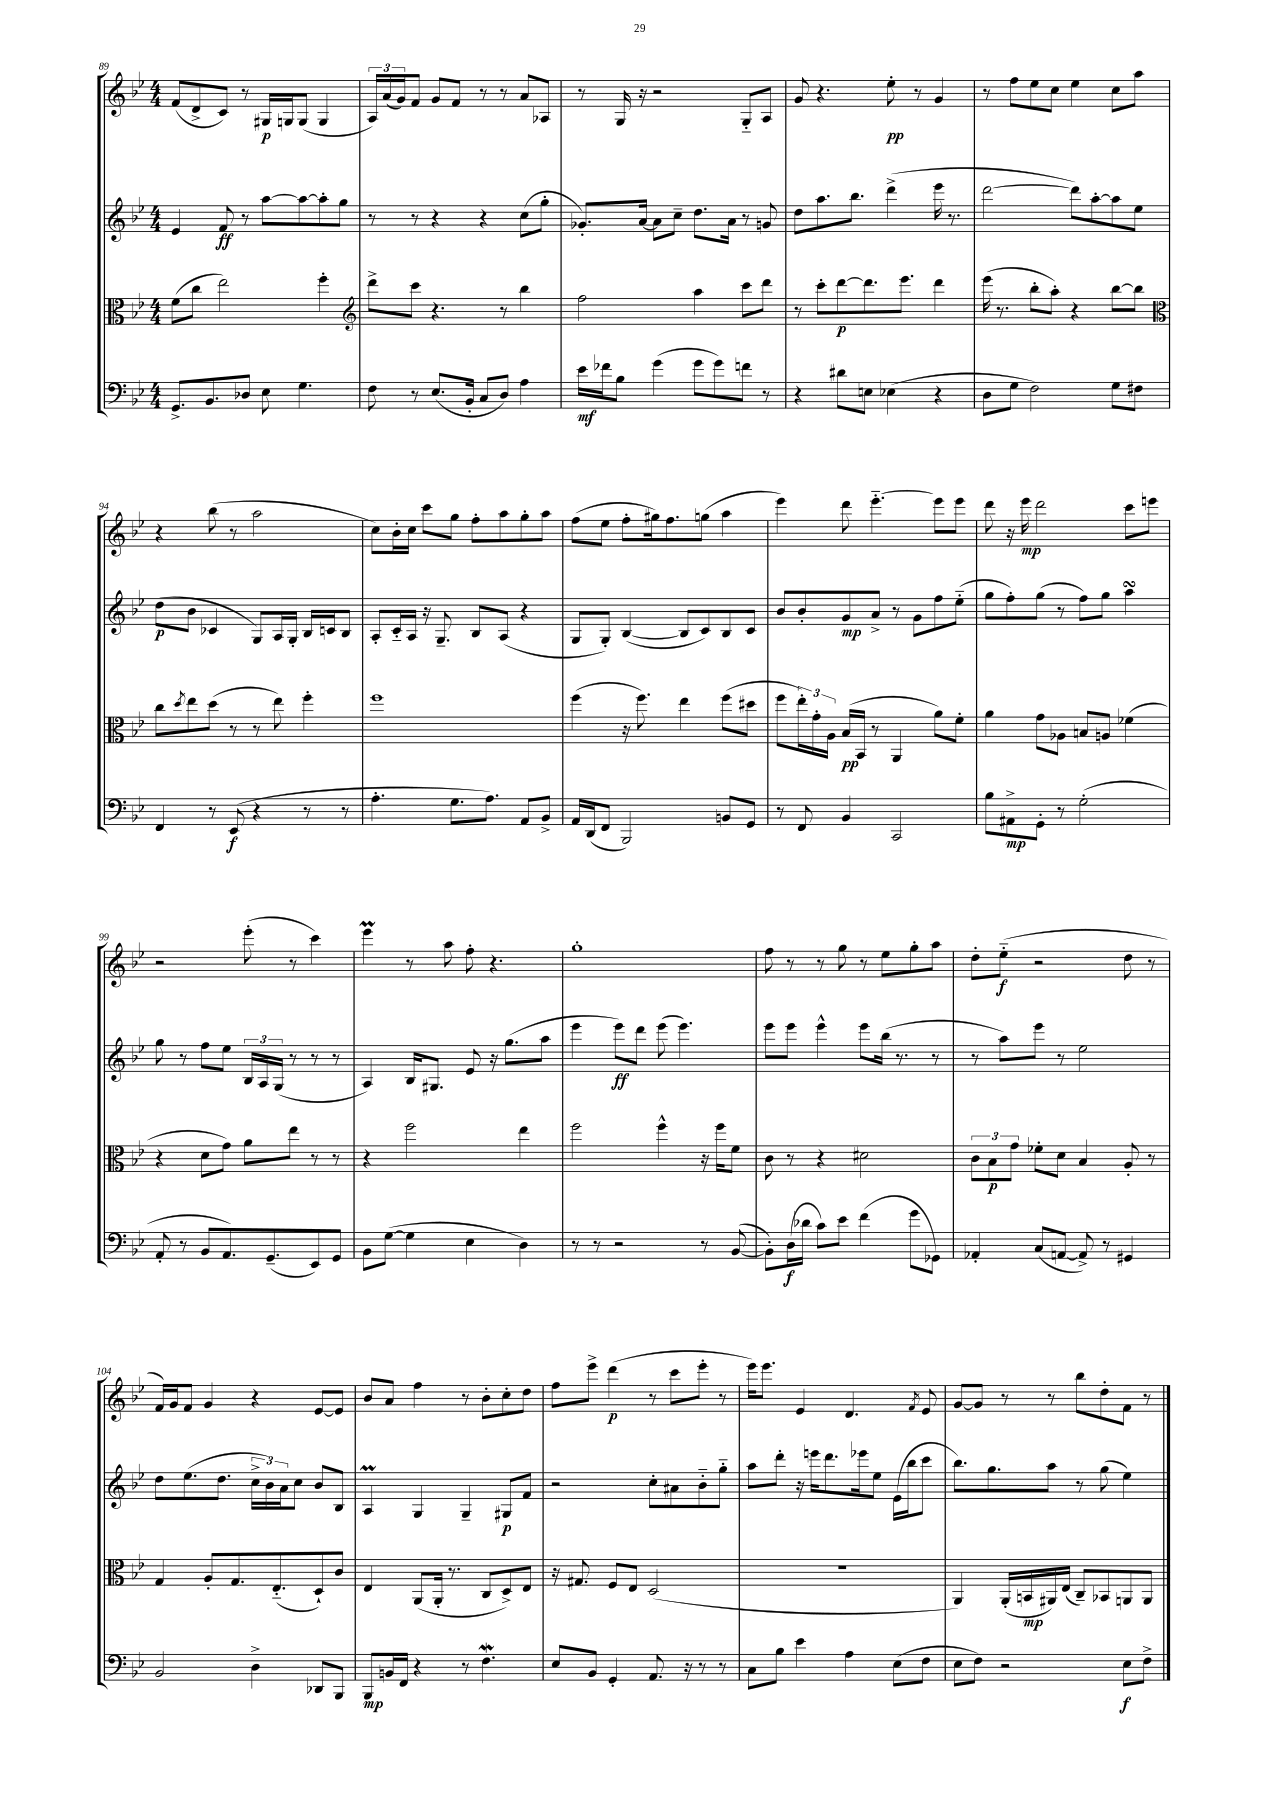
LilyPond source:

<<
\new StaffGroup <<
\new Staff = "s0" {
    \clef treble \key bes \major \numericTimeSignature \time 4/4
    f'8( d'8-> c'8) r8 gis16\p g16 g8( g4 |
    \tuplet 3/2 { a16) a'16( g'16) } f'8 g'8 f'8 r8 r8 a'8 aes8 |
    r8 g16 r16 r2 g8-_ a8 |
    g'8 r4. ees''8-.\pp r8 g'4 |
    r8 f''8 ees''8 c''8 ees''4 c''8 a''8 |
    r4 bes''8( r8 a''2 |
    c''8) bes'16-. c''16 c'''8 g''8 f''8-. a''8 g''8-. a''8 |
    f''8( ees''8 f''8-. gis''16) f''8. g''8( a''4 |
    ees'''4) d'''8 ees'''4.~-_ ees'''8 ees'''8 |
    d'''8 r16 ees'''16\mp d'''2 c'''8 e'''8 |
    r2 ees'''8-.( r8 c'''4) |
    ees'''4\prall r8 a''8 f''8-. r4. |
    g''1-. |
    f''8 r8 r8 g''8 r8 ees''8 g''8-. a''8 |
    d''8-. ees''8-_\f( r2 d''8 r8 |
    f'16) g'16 f'8 g'4 r4 ees'8~ ees'8 |
    bes'8 a'8 f''4 r8 bes'8-. c''8-. d''8 |
    f''8 ees'''8-> d'''4\p( r8 c'''8 ees'''8-. r8 |
    ees'''16) ees'''8. ees'4 d'4. \acciaccatura { f'8 } ees'8 |
    g'8~ g'8 r8 r8 bes''8 d''8-. f'8 r8 \bar "|." |
}
\new Staff = "s1" {
    \clef treble \key bes \major \numericTimeSignature \time 4/4
    ees'4 f'8\ff r8 a''8~ a''8~ a''8-. g''8 |
    r8 r8 r4 r4 c''8( g''8-. |
    ges'8.-.) a'16~ a'8 c''8-- d''8. a'16 r8 g'8 |
    d''8 a''8. bes''8. d'''4->( ees'''16 r8. |
    d'''2~ d'''8) a''8~-. a''8 ees''8 |
    d''8\p( bes'8 ces'4 g8) a16 g16-. bes16 c'16 bes8 |
    a8-. c'16-_ a16 r16 g8.-- bes8 a8( r4 |
    g8 g8-.) bes4~( bes8 c'8) bes8 c'8 |
    bes'8 bes'8-. g'8\mp a'8-> r8 g'8 f''8 ees''8-_( |
    g''8 f''8-.) g''8( r8 f''8) g''8 a''4\turn |
    g''8 r8 f''8 ees''8 \tuplet 3/2 { bes16 a16 g16( } r8 r8 r8 |
    a4) bes16 gis8. ees'8 r16 g''8.( a''8 |
    ees'''4 ees'''8\ff) d'''8 ees'''8( ees'''4.) |
    ees'''8 ees'''8 ees'''4-^ ees'''8 bes''16( r8. r8 |
    r8 a''8) ees'''8 r8 ees''2 |
    d''8 ees''8.( d''8. \tuplet 3/2 { c''16-> bes'16) a'16 } c''8 bes'8 bes8 |
    a4\prall g4 g4-- gis8\p f'8 |
    r2 c''8-. ais'8 bes'8-_ g''8-_ |
    a''8 d'''8-. r16 e'''16 d'''8. ees'''16 ees''8 ees'16( bes''16 c'''8 |
    bes''8.) g''8. a''8 r8 g''8( ees''4) \bar "|." |
}
\new Staff = "s2" {
    \clef alto \key bes \major \numericTimeSignature \time 4/4
    f'8( c''8 ees''2) f''4-. |
    \clef treble d'''8-> c'''8 r4. r8 bes''4 |
    f''2 a''4 c'''8 d'''8 |
    r8 c'''8-. d'''8~\p d'''8. ees'''8. d'''4 |
    ees'''16( r8. bes''8-. a''8-.) r4 bes''8~ bes''8 |
    \clef alto c''8 \acciaccatura { d''8 } ees''8 d''8( r8 r8 ees''8) f''4-. |
    f''1 |
    f''4( r16 f''8.) ees''4 f''8( dis''8 |
    f''8 \tuplet 3/2 { ees''16-.) g'16-. a16 } bes16\pp( bes,16 r8 a,4 a'8) f'8-. |
    a'4 g'8 aes8 b8 a8 fes'4( |
    r4 d'8 g'8) a'8 ees''8 r8 r8 |
    r4 f''2 ees''4 |
    f''2 f''4-^ r16 f''16 f'8 |
    c'8 r8 r4 dis'2 |
    \tuplet 3/2 { c'8 bes8\p g'8 } fes'8-. d'8 bes4 a8-. r8 |
    g4 a8-. g8. ees8.-_( d8-!) c'8 |
    ees4 a,8( a,16-. r8. c8 d8->) ees8 |
    r16 gis8. f8 ees8 d2( |
    r1 |
    a,4) a,16-.( b,16\mp ais,16) ees16( c8--) bes,8 a,8 a,8 \bar "|." |
}
\new Staff = "s3" {
    \clef bass \key bes \major \numericTimeSignature \time 4/4
    g,8.-> bes,8. des8 ees8 g4. |
    f8 r8 ees8.( bes,16-. c8 d8) a4 |
    ees'16\mf fes'16 bes8 g'4( g'8 g'8) f'8 r8 |
    r4 dis'8 e8 ees4( r4 |
    d8 g8 f2) g8 fis8 |
    f,4 r8 ees,8\f( r4 r8 r8 |
    a4.-. g8. a8.) a,8 bes,8-> |
    a,16 d,16( f,8 bes,,2) b,8 g,8 |
    r8 f,8 bes,4 c,2 |
    bes8 ais,8->\mp g,8-. r8 g2-.( |
    a,8-. r8 bes,8 a,8.) g,8.--( ees,8) g,8 |
    bes,8 g8~( g4 ees4 d4) |
    r8 r8 r2 r8 bes,8~( |
    bes,8-.) d16\f( des'16 c'8) ees'8 f'4( g'8 ges,8) |
    aes,4-. c8( a,8~ a,8->) r8 gis,4 |
    bes,2 d4-> des,8 bes,,8 |
    bes,,8\mp b,16 f,16 r4 r8 f4.\mordent |
    ees8 bes,8 g,4-. a,8. r16 r8 r8 |
    c8 bes8 ees'4 a4 ees8( f8 |
    ees8 f8) r2 ees8\f f8-> \bar "|." |
}
>>
>>
\layout { \context { \Score currentBarNumber = #89 } }
